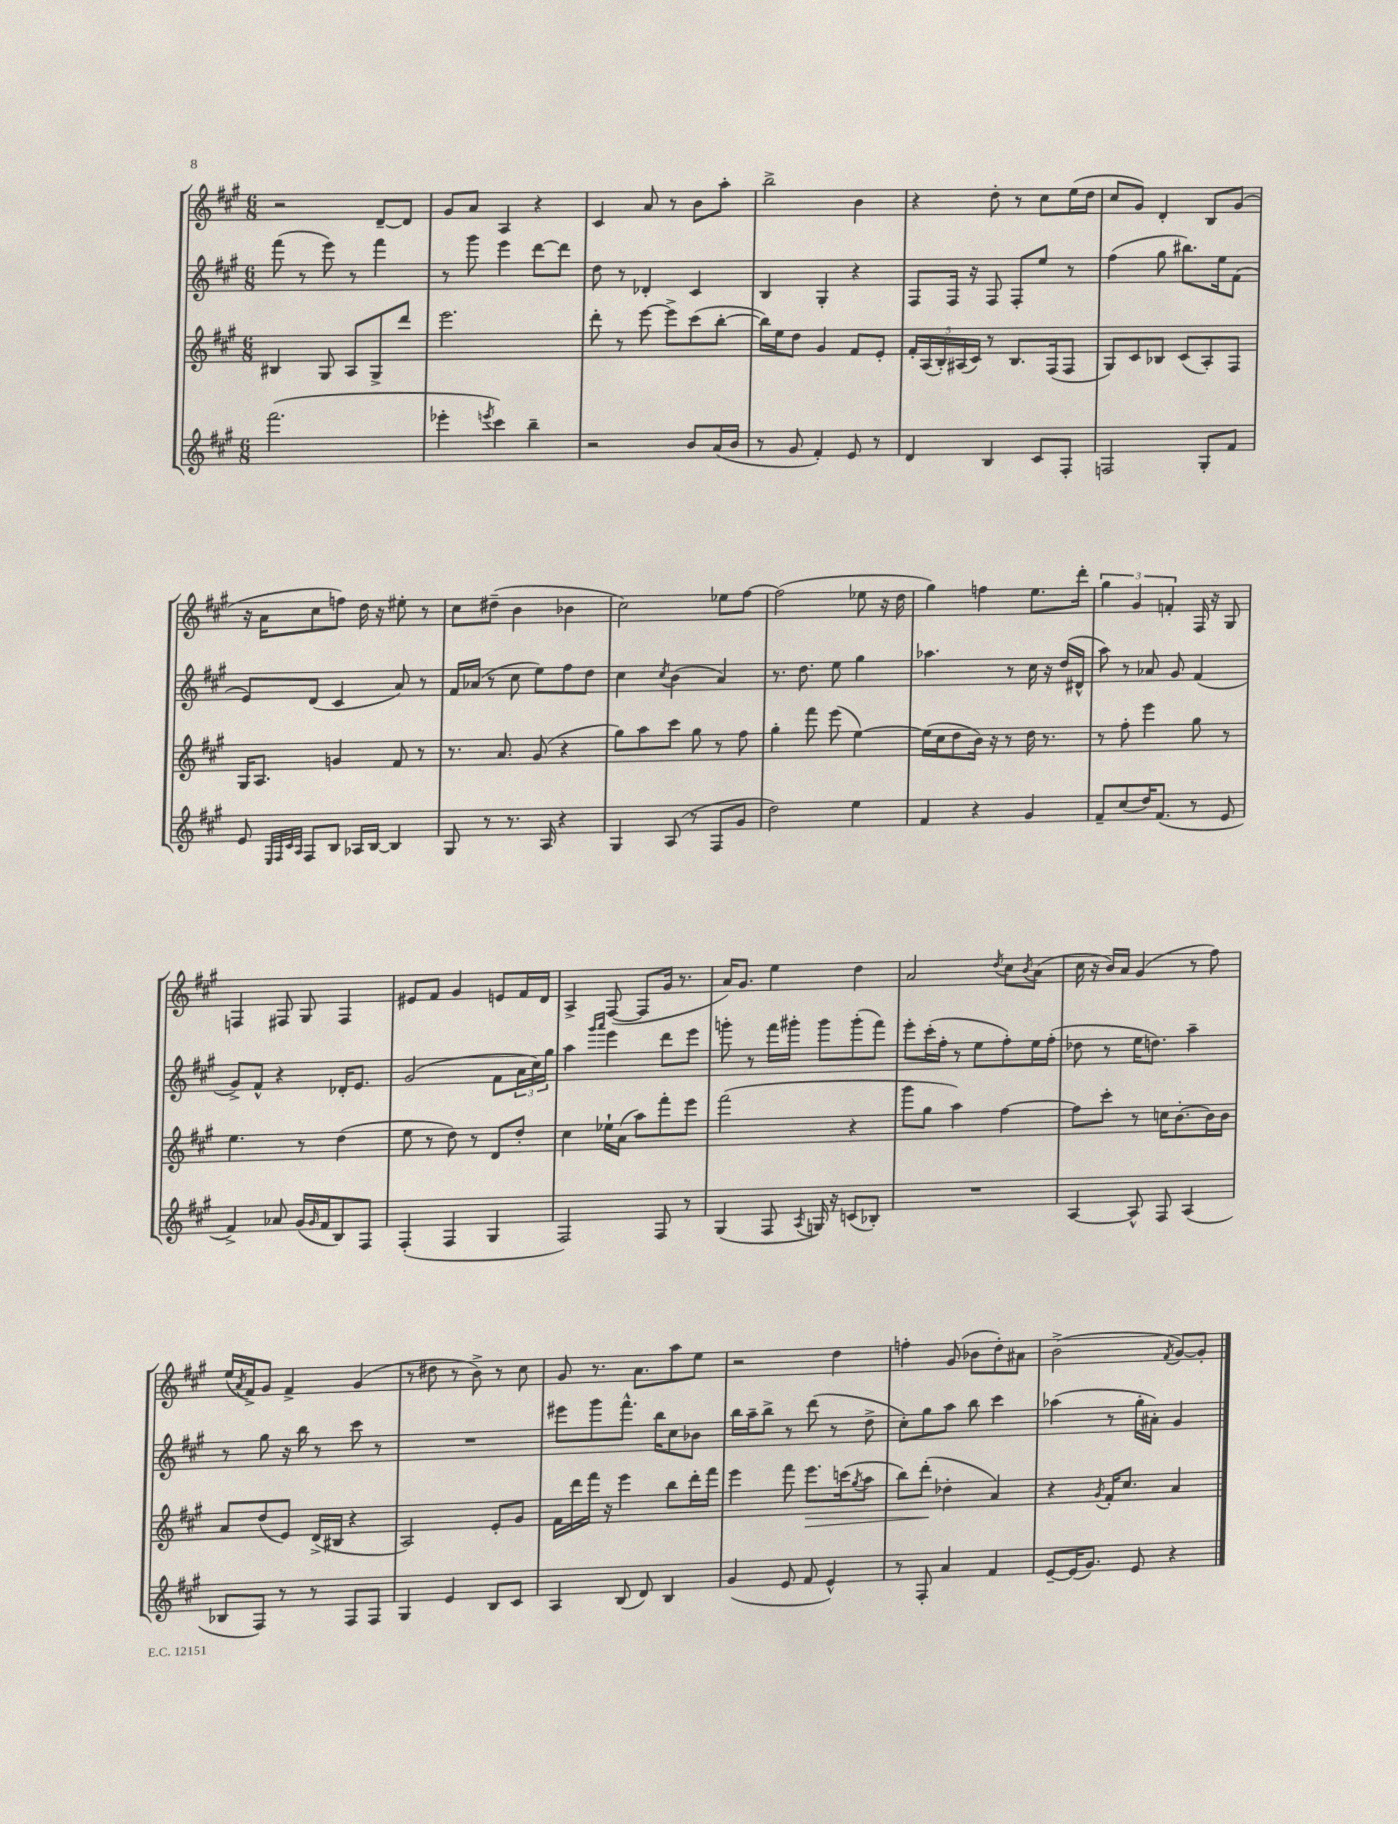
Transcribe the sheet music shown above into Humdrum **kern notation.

**kern	**kern	**kern	**kern
*staff4	*staff3	*staff2	*staff1
*clefG2	*clefG2	*clefG2	*clefG2
*k[f#c#g#]	*k[f#c#g#]	*k[f#c#g#]	*k[f#c#g#]
*M6/8	*M6/8	*M6/8	*M6/8
(2.fff#	4B#	(8fff#	2r
.	.	8r	.
.	8G#	8eee)	.
.	8A	8r	.
.	8G#^	4fff#	[8d~
.	8ddd	.	8d]
=	=	=	=
4eee-'	2.eee	8r	8g#
.	.	8ggg#	8a
8qeee	.	.	.
4ccc#)	.	4eee	4A
4bb~	.	[8ddd	4r
.	.	8ddd]	.
=	=	=	=
2r	8ddd'	8dd	4c#
.	8r	8r	.
.	[8eee	4d-'	8a
.	8eee^]	.	8r
8b	(8ccc#	4c#	8b
(16a	[8bb'	.	8aa'
16b	.	.	.
=	=	=	=
8r	16bb])	4B	2bb^
.	16ee	.	.
8g#	8dd	.	.
4f#')	4g#	4G#'	.
8e	8f#	4r	4b
8r	8e'	.	.
=	=	=	=
4d	20f#'	8F#	4r
.	(20A	.	.
.	20B')	.	.
.	.	16F#	.
.	(20A#	.	.
.	.	16r	.
.	20c#)	.	.
4B	8r	8F#	8dd'
.	8.B	8F#'	8r
8c#	.	8ee	8cc#
.	(16F#	.	.
8F#'	8F#	8r	(16ee
.	.	.	16dd
=	=	=	=
2F	8G#)	(4ff#	8cc#
.	8c#	.	8g#)
.	8B-	8gg#	4d'
.	(8c#	8.bb#)	.
8G#'	8A')	.	8B
.	.	16ee	.
8f#	8F#	(8f#	(8g#
=	=	=	=
8e	16G#	8e)	16r
.	8.A	.	16a
32qqE	.	.	.
32qqF#	.	.	.
32qqc#	.	.	.
32qqA	.	.	.
8F#	.	(8d	8cc#
8B	4g	4c#	8ff)
16A-	.	.	16dd
[16B	.	.	16r
4B]	8f#	8a)	8ee#'
.	8r	8r	8r
=	=	=	=
8G#	8.r	16f#	8cc#
.	.	(16a-	.
8r	.	8r	(8dd#~
.	8.a	.	.
8.r	.	8cc#	4b
.	(8g#	8ee)	.
16A	.	.	.
4r	4r	8ff#	4b-
.	.	8dd	.
=	=	=	=
4G#	8gg#)	4cc#	2cc#)
.	8aa	.	.
.	.	8qcc#	.
(8A	8ccc#	(4b	.
8r	8gg#	.	.
8F#	8r	4a)	8ee-
8g#	8ff#	.	[8ff#
=	=	=	=
2dd)	4gg#'	8.r	(2ff#]
.	.	8.dd	.
.	8fff#	.	.
.	(8eee	8ee	.
4ee	[4ee)	4gg#	8ee-
.	.	.	16r
.	.	.	16dd
=	=	=	=
4f#	(16ee]	4.aa-	4gg#)
.	16cc#	.	.
.	8dd	.	.
4r	16b)	.	4ff
.	16r	.	.
.	8r	8r	.
4g#	16dd	16cc#	8.ee
.	8.r	16r	.
.	.	(16dd	.
.	.	16d#^^	16ddd'
=	=	=	=
8f#~	8r	8aa)	6gg#
(8cc#	8ff#'	8r	.
.	.	.	6g#
16dd)	4eee	8a-	.
(8.f#	.	.	.
.	.	.	6f'
.	.	8g#	.
8r	8gg#	(4f#	16F#
.	.	.	16r
8e	8r	.	8G#
=	=	=	=
4f#^)	4.ee	8g#^)	4F
.	.	8f#^^	.
8a-	.	4r	8F#
(16g#	8r	.	8G#
16qqg#	.	.	.
16f#	.	.	.
8B)	(4dd	16d-'	4F#
.	.	8.e	.
8F#	.	.	.
=	=	=	=
(4F#'	8ee	(2g#	8e#
.	8r	.	8f#
4F#	8dd)	.	4g#
.	8r	.	.
4G#	8d	8f#	8e
.	8dd'	24a	16f#
.	.	24cc#)	.
.	.	.	16d
.	.	24gg#	.
=	=	=	=
2F#)	4cc#	4aa	4A^
.	.	16qqggg#	.
.	.	16qqaaa	.
.	16ee-`	4eee	([8F#
.	(16a	.	.
.	8aa)	.	8F#]
8F#	8fff#'	8ddd	16g#
.	.	.	8.r
8r	8eee	8eee	.
=	=	=	=
(4G#	(2fff#	8ggg'	16a)
.	.	.	8.g#
.	.	8r	.
8F#	.	16fff#	4ee
.	.	16ggg#'	.
8qA	.	.	.
16G)	.	8ggg#	.
16r	.	.	.
(8c	4r	(8ggg#'	4dd
8B-')	.	8fff#)	.
=	=	=	=
2.r	8ggg#	8eee'	2a
.	8gg#	(16ccc#'	.
.	.	16ff#'	.
.	4aa)	8r	.
.	.	8ee	.
.	.	.	8qdd
.	[4ff#	8ff#')	8cc#
.	.	.	8qb
.	.	16ee	(8a
.	.	(16ff#'	.
=	=	=	=
[4A	8ff#]	8dd-	16cc#
.	.	.	16r
.	8ccc#'	8r	16b)
.	.	.	16a
8A^^]	8r	16ee	(4g#
.	.	8.dd)	.
8F#	16cc	.	.
.	[8.b'	.	.
(4A	.	4aa~	8r
.	16b]	.	8ff#)
.	16b	.	.
=	=	=	=
8B-	8a	8r	(16ee
.	.	.	8qa
.	.	.	16f#^)
8F#)	(8dd	8gg#	8g#
8r	8e)	16r	4f#^
.	.	16bb	.
8r	(16d^	8r	.
.	16B#	.	.
8F#	4r	8ccc#	(4g#
8F#	.	8r	.
=	=	=	=
4G#	2A)	2.r	8r
.	.	.	8dd#
4e	.	.	8r
.	.	.	8b^)
8B	8e'	.	8r
8c#	8g#	.	8cc#
=	=	=	=
4A	16f#	8eee#	8g#
.	16ddd	.	.
.	16fff#	8ggg#	8.r
.	16r	.	.
(8B	4eee	8.fff#^^	.
.	.	.	8.a
8d)	.	.	.
.	.	16bb	.
4B	8bb	8cc#	8aa
.	16ddd'	8b-	8ee
.	16fff#	.	.
=	=	=	=
(4g#	4eee	16bb	2r
.	.	16aa~	.
.	.	8bb^	.
8e	8fff#	8r	.
8f#	8.eee	(8ddd	.
4e^^)	.	8r	4dd
.	(16ccc	.	.
.	8qgg#	.	.
.	8aa	8dd^	.
=	=	=	=
8r	8bb)	8cc#')	4ff'
8F#'	(8ddd'	8gg#	.
4a	4dd-'	8aa	(8g#
.	.	8bb	8b-
4f#	4a)	4ccc#	8dd')
.	.	.	8a#
=	=	=	=
[8e~	4r	(4aa-	(2b^
(16e]	.	.	.
8.g#)	.	.	.
.	8qg#	.	.
.	16f#'	8r	.
.	8.cc#	.	.
8e	.	16gg#'	.
.	.	16a#')	.
.	.	.	8qf#
4r	4a	4g#	[8g#)
.	.	.	8g#']
==	==	==	==
*-	*-	*-	*-
